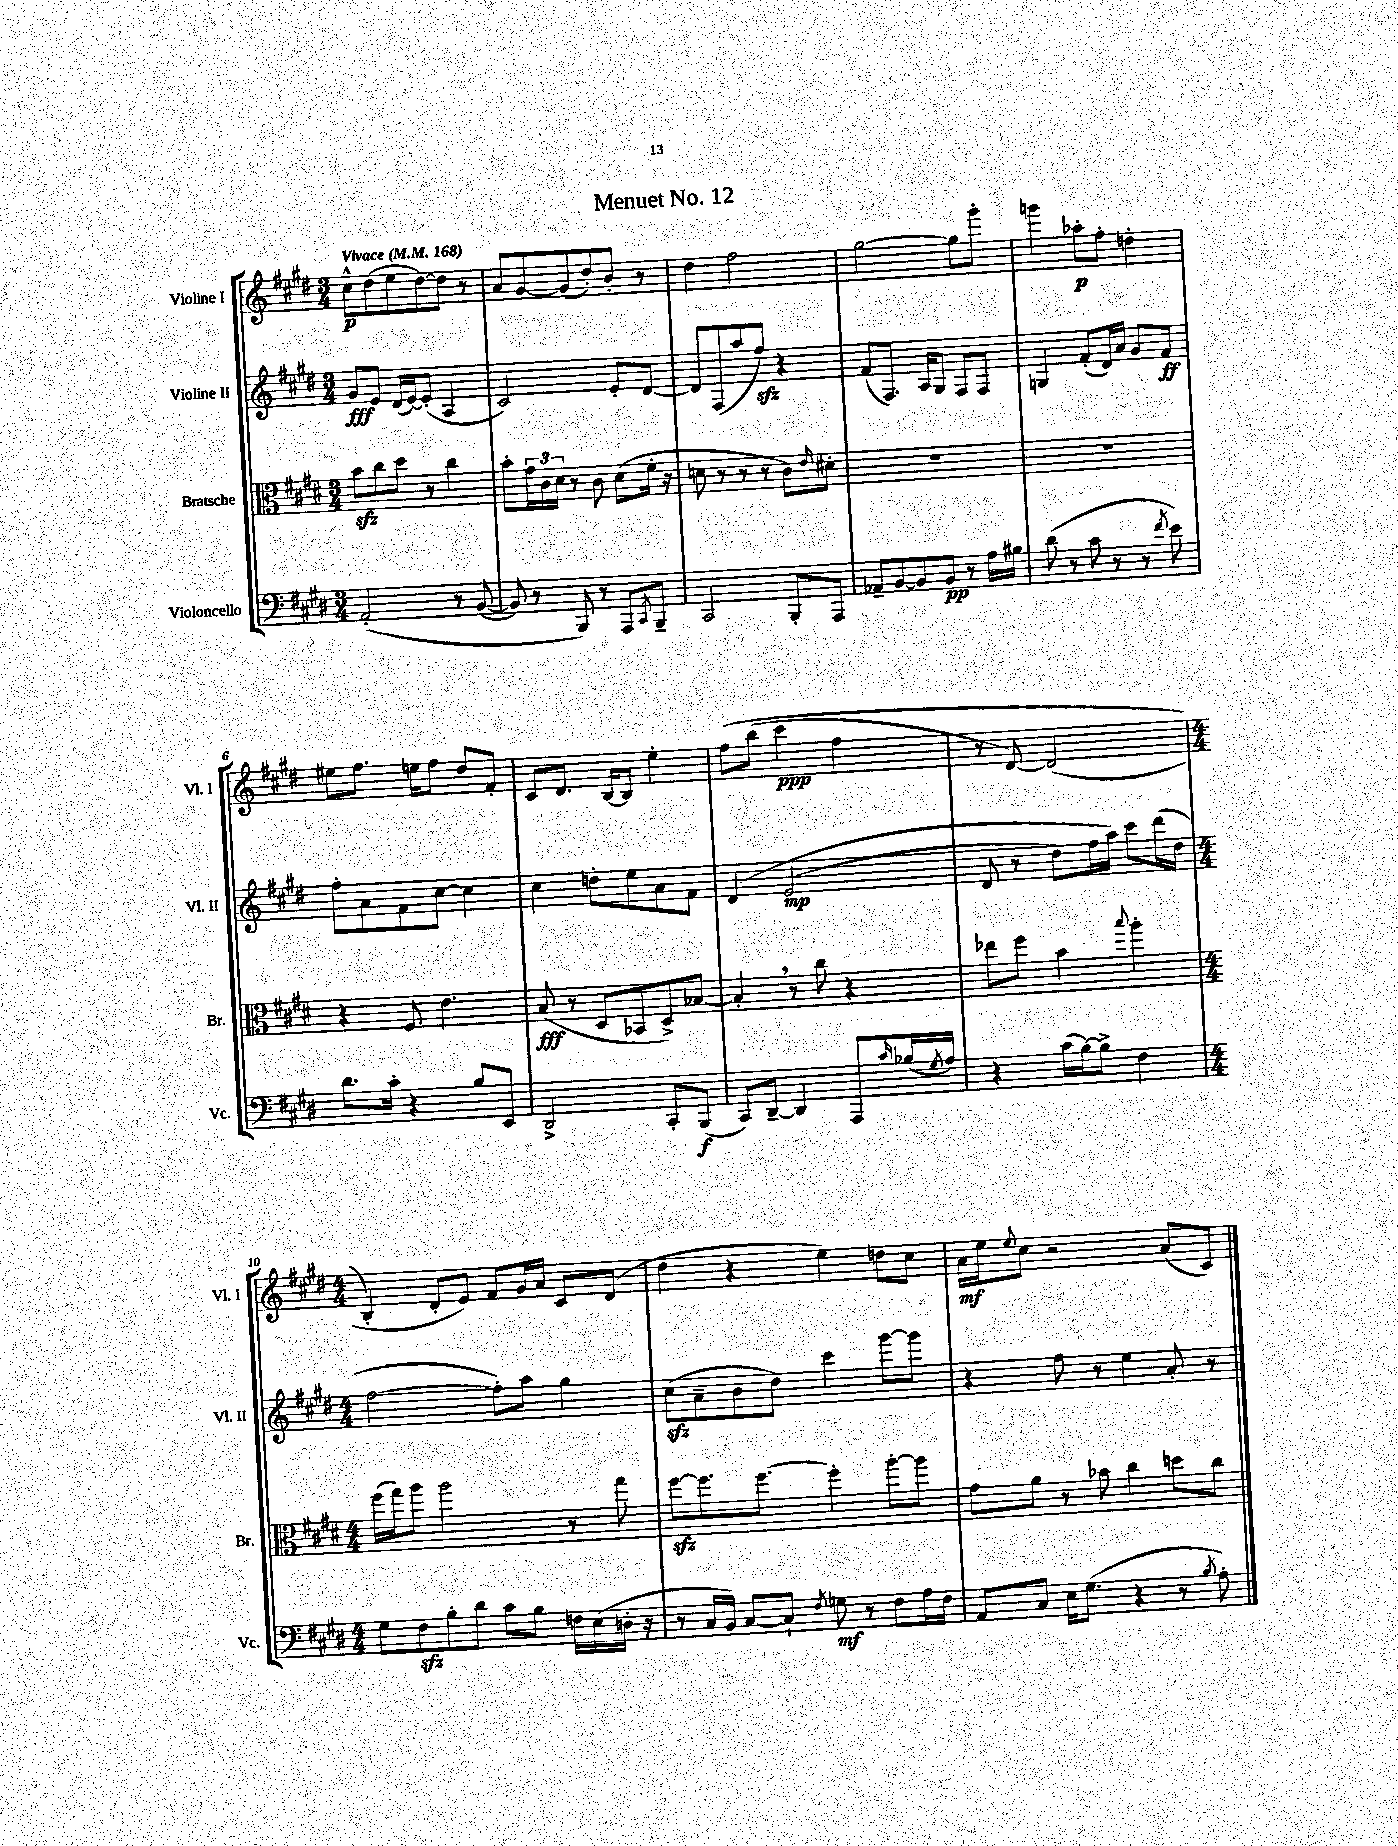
\header { title = "Menuet No. 12" }
<<
\new StaffGroup <<
\new Staff = "s0" \with { instrumentName = "Violine I" shortInstrumentName = "Vl. I" } {
    \clef treble \key e \major \numericTimeSignature \time 3/4 \tempo "Vivace" 4 = 168
    cis''8-^\p dis''8( e''8 dis''8~) dis''8 r8 |
    a'8 gis'8~ gis'8( dis''8-.) b'8-. r8 |
    dis''4 fis''2 |
    gis''2~ gis''8 gis'''8-. |
    g'''4 aes''8-.\p fis''8-. d''4-. |
    eis''8 fis''8. e''16 fis''8 dis''8 fis'8-. |
    cis'8 dis'8. b16~ b8 e''4-. |
    fis''8\( b''8( cis'''4\ppp fis''4 |
    r8 dis'8~) dis'2( |
    \numericTimeSignature \time 4/4 b4-.\) dis'8-. e'8) fis'8 gis'16 a'16 cis'8 dis'8( |
    dis''4 r4 e''4) d''8 cis''8 |
    a'16\mf e''16 \appoggiatura { e''8 } cis''8 r2 a'8( cis'8) \bar "|." |
}
\new Staff = "s1" \with { instrumentName = "Violine II" shortInstrumentName = "Vl. II" } {
    \clef treble \key e \major \numericTimeSignature \time 3/4
    gis'8\fff e'8 dis'16( e'16~) e'8-.( a4 |
    cis'2) e'8-. dis'8~ |
    dis'8 fis8( a''8 fis''8\sfz) r4 |
    fis'8( fis8.) a16 gis8 fis8 fis8 |
    g4 fis'8-.( dis'16) a'16 gis'8 fis'8\ff |
    fis''8-. a'8 fis'8 cis''8~ cis''4 |
    cis''4 d''8-. e''8 a'8 fis'8 |
    dis'4\( e'2\mp( |
    dis'8 r8 dis''8) fis''16 a''16\) cis'''8 dis'''16( dis''16 |
    \numericTimeSignature \time 4/4 fis''2~ fis''8-.) a''8 gis''4 |
    cis''8\sfz( a'8-- b'8 dis''8) cis'''4 gis'''8~ gis'''8 |
    r4 fis''8 r8 e''4 a'8-. r8 \bar "|." |
}
\new Staff = "s2" \with { instrumentName = "Bratsche" shortInstrumentName = "Br." } {
    \clef alto \key e \major \numericTimeSignature \time 3/4
    b'8\sfz cis''8 dis''8 r8 cis''4 |
    b'8-. \tuplet 3/2 { gis'16 cis'16 dis'16 } r8 cis'8 dis'8( fis'16-. r16 |
    d'8 r8 r8 r8 cis'8) \grace { e'16 } dis'8-. |
    R2. |
    R2. |
    r4 fis8 e'4. |
    b8\fff( r8 dis8 bes,8 dis8->) bes8~ |
    bes4-. \breathe r8 cis''8 r4 |
    ees''8 fis''8 b'4 \appoggiatura { b''8 } a''4-. |
    \numericTimeSignature \time 4/4 fis''16( gis''16) a''8 a''2 r8 gis''8 |
    fis''8~\sfz fis''8. fis''8.~ fis''4-. a''8~-. a''8 |
    gis'8 a'8 r8 bes'8 cis''4 d''8 cis''8 \bar "|." |
}
\new Staff = "s3" \with { instrumentName = "Violoncello" shortInstrumentName = "Vc." } {
    \clef bass \key e \major \numericTimeSignature \time 3/4
    a,2-.\( r8 b,8~( |
    b,8) r8 b,,8\) r8 a,,8 \acciaccatura { cis,8 } b,,8-- |
    cis,2 b,,8-. a,,8 |
    aes,8-- b,8~ b,8 b,8\pp r8 a16 bis16 |
    dis'8( r8 cis'8 r8 r8 \acciaccatura { fis'8 } e'8) |
    dis'8. cis'16-. r4 b8 e,8 |
    dis,2-> cis,8-. b,,8\f( |
    cis,8) dis,8~-- dis,4 a,,8 \grace { cis'16 } bes16( \acciaccatura { gis8 } a16) |
    r4 cis'16( b16~) b8-> fis4 |
    \numericTimeSignature \time 4/4 gis8 fis8\sfz b8-. dis'8 cis'8 b8 f16 e16( d16-. r16 |
    r8 cis16 b,16) cis8~ cis8-! \acciaccatura { fis8 } g8\mf r8 fis8 a16 fis16 |
    a,8 cis8 e16 gis8.( r4 r8 \acciaccatura { b8 } a8-.) \bar "|." |
}
>>
>>
